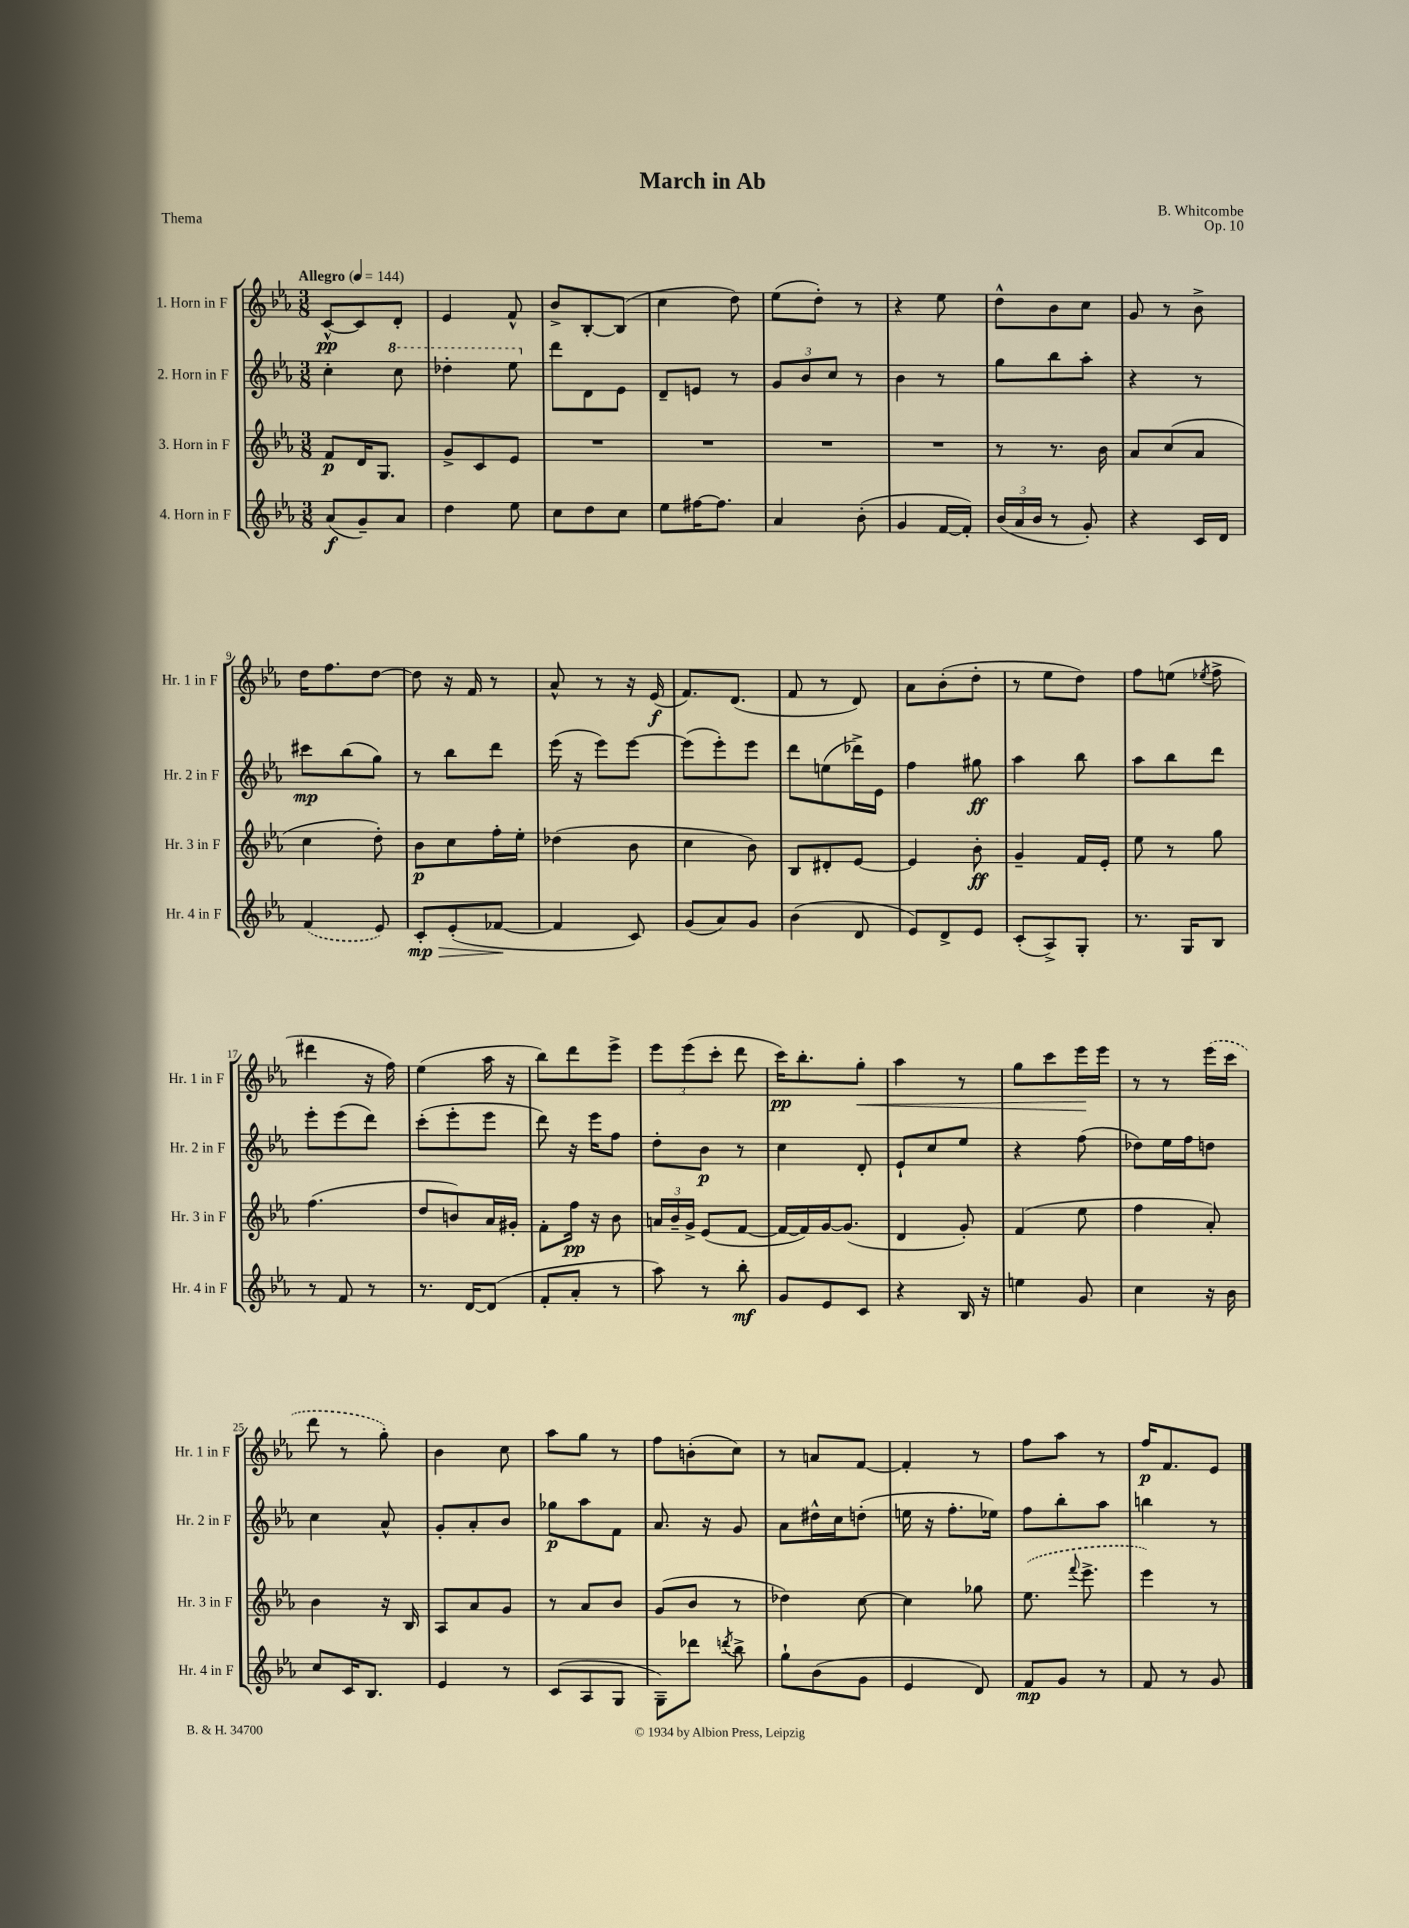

**kern	**dynam	**kern	**dynam	**kern	**dynam	**kern	**dynam
*part4	*part4	*part3	*part3	*part2	*part2	*part1	*part1
*staff4	*staff4	*staff3	*staff3	*staff2	*staff2	*staff1	*staff1
*I"4. Horn in F	*	*I"3. Horn in F	*	*I"2. Horn in F	*	*I"1. Horn in F	*
*I'Hr. 4 in F	*	*I'Hr. 3 in F	*	*I'Hr. 2 in F	*	*I'Hr. 1 in F	*
*clefG2	*	*clefG2	*	*clefG2	*	*clefG2	*
*k[b-e-a-]	*	*k[b-e-a-]	*	*k[b-e-a-]	*	*k[b-e-a-]	*
*M3/8	*	*M3/8	*	*M3/8	*	*M3/8	*
*MM144	*	*MM144	*	*MM144	*	*MM144	*
=1	=1	=1	=1	=1	=1	=1	=1
!	!	!	!	!	!	!LO:TX:a:B:t=Allegro	!
(8a-/L	f	8f/L	p	4cc'\	.	[8c^^/L	pp
8g~/)	.	16d/K	.	.	.	8c/]	.
.	.	8.G/J	.	.	.	.	.
*	*	*	*	*8va	*	*	*
8a-/J	.	.	.	8ccc\	.	8d'/J	.
=2	=2	=2	=2	=2	=2	=2	=2
4dd\	.	8g^/L	.	4ddd-X'\	.	4e-/	.
.	.	8c/	.	.	.	.	.
8ee-\	.	8e-/J	.	8eee-\	.	8f^^/	.
=3	=3	=3	=3	=3	=3	=3	=3
*	*	*	*	*X8va	*	*	*
8cc\L	.	4.r	.	8ddd\L	.	8b-^/L	.
8dd\	.	.	.	8d\	.	[8B-'/	.
8cc\J	.	.	.	8e-\J	.	(8B-/J]	.
=4	=4	=4	=4	=4	=4	=4	=4
8ee-\L	.	4.r	.	8d~/L	.	4cc\	.
[16ff#X\K	.	.	.	8en/J	.	.	.
8.ff#\J]	.	.	.	.	.	.	.
.	.	.	.	8r	.	8dd\)	.
=5	=5	=5	=5	=5	=5	=5	=5
4a-/	.	4.r	.	12g/L	.	(8ee-\L	.
.	.	.	.	12b-/	.	.	.
.	.	.	.	.	.	8dd'\J)	.
.	.	.	.	12cc/J	.	.	.
(8b-'\	.	.	.	8r	.	8r	.
=6	=6	=6	=6	=6	=6	=6	=6
4g/	.	4.r	.	4b-\	.	4r	.
[16f/LL	.	.	.	8r	.	8ee-\	.
16f'/JJ])	.	.	.	.	.	.	.
=7	=7	=7	=7	=7	=7	=7	=7
(24b-/LL	.	8r	.	8gg\L	.	8dd^^\L	.
24a-/	.	.	.	.	.	.	.
24b-/JJ	.	.	.	.	.	.	.
8r	.	8.r	.	8bb-\	.	8b-\	.
8g'/)	.	.	.	8aa-'\J	.	8cc\J	.
.	.	16b-\	.	.	.	.	.
=8	=8	=8	=8	=8	=8	=8	=8
4r	.	8a-/L	.	4r	.	8g/	.
.	.	(8cc/	.	.	.	8r	.
16c/LL	.	8a-/J	.	8r	.	8b-^\	.
16d/JJ	.	.	.	.	.	.	.
!!LO:LB:g=z
=9	=9	=9	=9	=9	=9	=9	=9
(4f/	.	4cc\	.	8ccc#X\L	mp	16dd\KL	.
.	.	.	.	.	.	8.ff\	.
.	.	.	.	(8bb-\	.	.	.
8e-/)	.	8dd'\)	.	8gg\J)	.	[8dd\J	.
=10	=10	=10	=10	=10	=10	=10	=10
!	!LO:HP:b	!	!	!	!	!	!
8c'/L	> mp	8b-\L	p	8r	.	8dd\]	.
(8e-'/	.	8cc\	.	8bb-\L	.	16r	.
.	.	.	.	.	.	16f/	.
[8f-X/J	.	16ff'\L	.	8ddd\J	.	8r	.
.	.	16ee-'\JJ	.	.	.	.	.
.	]	.	.	.	.	.	.
=11	=11	=11	=11	=11	=11	=11	=11
4f-/]	.	(4dd-X\	.	(16eee-\	.	8a-^^/	.
.	.	.	.	16r	.	.	.
.	.	.	.	8eee-\L)	.	8r	.
8c/)	.	8b-\	.	[8eee-\J	.	16r	.
.	.	.	.	.	.	(16e-/	f
=12	=12	=12	=12	=12	=12	=12	=12
(8g/L	.	4cc\	.	(8eee-\L]	.	8.f/L)	.
8a-/)	.	.	.	8eee-'\)	.	.	.
.	.	.	.	.	.	(8.d/J	.
8g/J	.	8b-\)	.	8eee-\J	.	.	.
=13	=13	=13	=13	=13	=13	=13	=13
(4b-\	.	8B-/L	.	8ddd\L	.	8f/	.
.	.	8d#X'/	.	(8een\	.	8r	.
8d/	.	[8e-/J	.	16ddd-X^\L)	.	8d/)	.
.	.	.	.	16e-\JJ	.	.	.
=14	=14	=14	=14	=14	=14	=14	=14
8e-/L)	.	4e-/]	.	4ff\	.	8a-\L	.
8d^/	.	.	.	.	.	(8b-'\	.
8e-/J	.	8b-'\	ff	8gg#X\	ff	8dd'\J	.
=15	=15	=15	=15	=15	=15	=15	=15
(8c'/L	.	4g~/	.	4aa-\	.	8r	.
8A-^/)	.	.	.	.	.	8ee-\L	.
8G'/J	.	16f/LL	.	8bb-\	.	8dd\J)	.
.	.	16e-'/JJ	.	.	.	.	.
=16	=16	=16	=16	=16	=16	=16	=16
8.r	.	8ee-\	.	8aa-\L	.	8ff\L	.
.	.	8r	.	8bb-\	.	(8een\J	.
16G/KL	.	.	.	.	.	.	.
.	.	.	.	.	.	8qee-X/	.
8B-/J	.	8gg\	.	8ddd\J	.	8ff^\	.
!!LO:LB:g=z
=17	=17	=17	=17	=17	=17	=17	=17
8r	.	(4.ff\	.	8eee-'\L	.	4ddd#X\	.
8f/	.	.	.	(8eee-\	.	.	.
8r	.	.	.	8ddd\J)	.	16r	.
.	.	.	.	.	.	16ff\)	.
=18	=18	=18	=18	=18	=18	=18	=18
8.r	.	8dd/L	.	(8ccc'\L	.	(4ee-\	.
.	.	8bn/)	.	8eee-'\	.	.	.
[16d/KL	.	.	.	.	.	.	.
(8d/J]	.	16a-/L	.	8eee-\J	.	16aa-\	.
.	.	16g#X'/JJ	.	.	.	16r	.
=19	=19	=19	=19	=19	=19	=19	=19
8f'/L	.	8f'\L	.	8ddd\)	.	8bb-\L)	.
8a-'/J	.	16ff\Jk	pp	16r	.	8ddd\	.
.	.	16r	.	16eee-\KL	.	.	.
8r	.	8b-\	.	8ff\J	.	8eee-^\J	.
=20	=20	=20	=20	=20	=20	=20	=20
8aa-\)	.	24an/LL	.	8dd'\L	.	12eee-\L	.
.	.	24b-~/	.	.	.	.	.
.	.	24g^/JJ	.	.	.	(12eee-\	.
8r	.	(8e-/L	.	8b-\J	p	.	.
.	.	.	.	.	.	12ccc'\J	.
8bb-'\	mf	[8f/J	.	8r	.	8ddd\	.
=21	=21	=21	=21	=21	=21	=21	=21
8g/L	.	16f/LL_	.	4cc\	.	16ccc\KL)	pp
.	.	16f/])	.	.	.	8.bb-'\	.
8e-/	.	[16g/J	.	.	.	.	.
.	.	(8.g/J]	.	.	.	.	.
!	!	!	!	!	!	!	!LO:HP:b
8c/J	.	.	.	8d'/	.	8gg'\J	<
=22	=22	=22	=22	=22	=22	=22	=22
4r	.	4d/	.	8e-`/L	.	4aa-\	.
.	.	.	.	8cc/	.	.	.
16B-/	.	8g'/)	.	8ee-/J	.	8r	.
16r	.	.	.	.	.	.	.
=23	=23	=23	=23	=23	=23	=23	=23
4een\	.	(4f/	.	4r	.	8gg\L	.
.	.	.	.	.	.	8ccc\	.
8g/	.	8ee-\	.	(8ff\	.	16eee-\L	.
.	.	.	.	.	.	16eee-\JJ	[
=24	=24	=24	=24	=24	=24	=24	=24
4cc\	.	4ff\	.	8dd-X\L)	.	8r	.
.	.	.	.	16ee-\L	.	8r	.
.	.	.	.	16ff\J	.	.	.
16r	.	8a-'/)	.	8ddn\J	.	(16eee-\LL	.
16b-\	.	.	.	.	.	16ccc\JJ	.
!!LO:LB:g=z
=25	=25	=25	=25	=25	=25	=25	=25
8cc/L	.	4b-\	.	4cc\	.	8ddd\	.
16c/K	.	.	.	.	.	8r	.
8.B-/J	.	.	.	.	.	.	.
.	.	16r	.	8a-^^/	.	8gg'\)	.
.	.	16B-/	.	.	.	.	.
=26	=26	=26	=26	=26	=26	=26	=26
4e-/	.	8A-/L	.	8g'/L	.	4b-\	.
.	.	8a-/	.	8a-'/	.	.	.
8r	.	8g/J	.	8b-/J	.	8cc\	.
=27	=27	=27	=27	=27	=27	=27	=27
(8c/L	.	8r	.	8gg-X\L	p	8aa-\L	.
8A-/	.	8a-/L	.	8aa-\	.	8gg\J	.
8G/J	.	8b-/J	.	8f\J	.	8r	.
=28	=28	=28	=28	=28	=28	=28	=28
8G~\L)	.	(8g/L	.	8.a-/	.	8ff\L	.
8ddd-X\J	.	8b-/J	.	.	.	(8bn'\	.
.	.	.	.	16r	.	.	.
8qdddn/	.	.	.	.	.	.	.
8bb-^\	.	8r	.	8g/	.	8cc\J)	.
=29	=29	=29	=29	=29	=29	=29	=29
8gg`\L	.	4dd-X\)	.	8a-\L	.	8r	.
(8b-\	.	.	.	16dd#X^^\L	.	8an/L	.
.	.	.	.	16cc\J	.	.	.
8g\J	.	[8cc\	.	(8ddn'\J	.	[8f/J	.
=30	=30	=30	=30	=30	=30	=30	=30
4e-/	.	4cc\]	.	16een\	.	4f'/]	.
.	.	.	.	16r	.	.	.
.	.	.	.	8.ff'\L	.	.	.
8d/)	.	8gg-X\	.	.	.	8r	.
.	.	.	.	16ee-X\Jk)	.	.	.
=31	=31	=31	=31	=31	=31	=31	=31
8f/L	mp	(8.ee-\	.	8ff\L	.	8ff\L	.
8g/J	.	.	.	8bb-'\	.	8aa-\J	.
.	.	8qqfff/	.	.	.	.	.
.	.	8.eee-^\	.	.	.	.	.
8r	.	.	.	8aa-\J	.	8r	.
=32	=32	=32	=32	=32	=32	=32	=32
8f/	.	4eee-\)	.	4bbn\	.	16ff/KL	p
.	.	.	.	.	.	8.f/	.
8r	.	.	.	.	.	.	.
8g/	.	8r	.	8r	.	8e-/J	.
==	==	==	==	==	==	==	==
*-	*-	*-	*-	*-	*-	*-	*-
